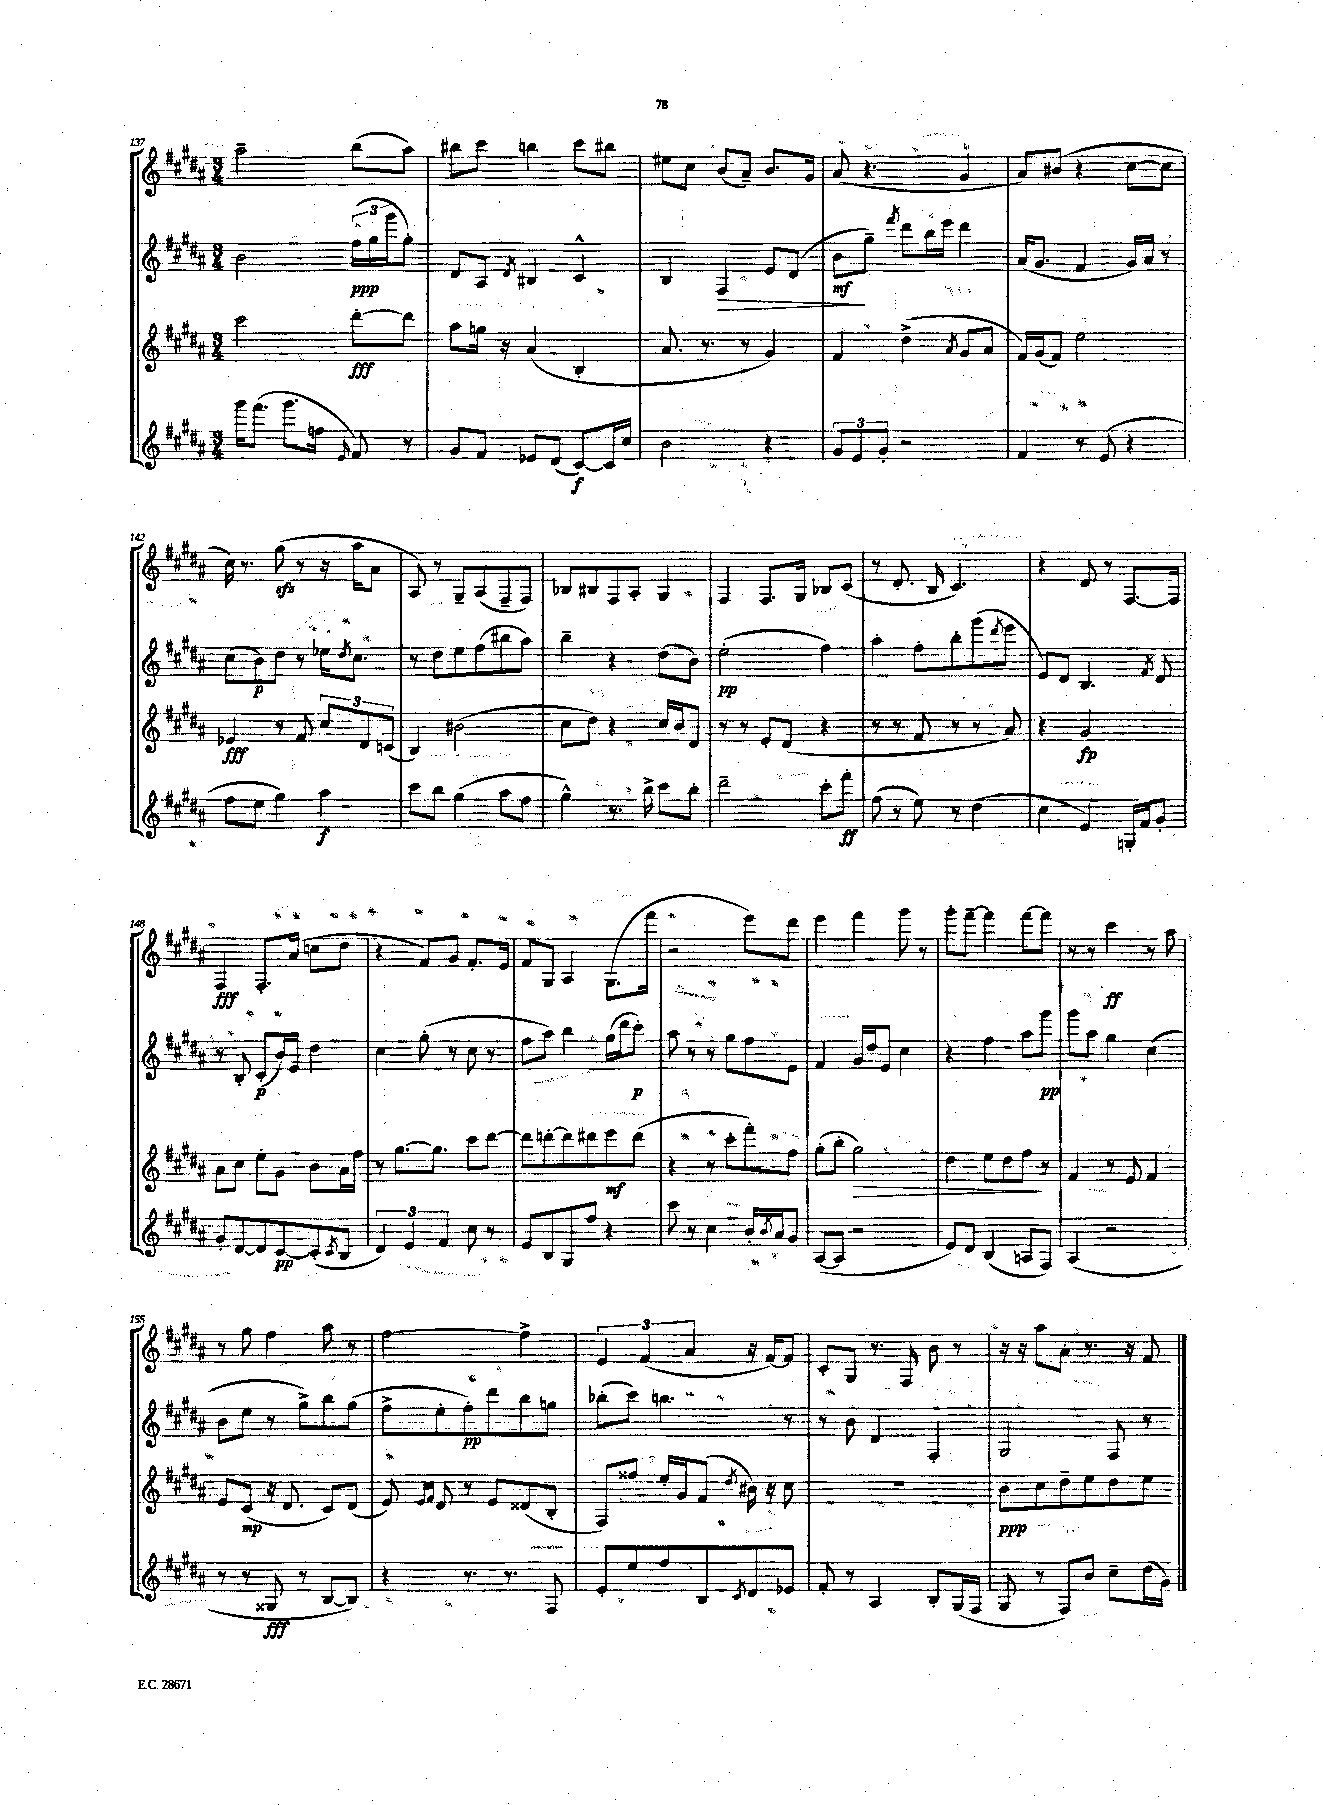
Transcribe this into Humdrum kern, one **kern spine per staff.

**kern	**kern	**kern	**kern
*staff4	*staff3	*staff2	*staff1
*clefG2	*clefG2	*clefG2	*clefG2
*k[f#c#g#d#a#]	*k[f#c#g#d#a#]	*k[f#c#g#d#a#]	*k[f#c#g#d#a#]
*M3/4	*M3/4	*M3/4	*M3/4
16ggg#	2ccc#	2b	2aa#~
(8.fff#	.	.	.
8.ggg#	.	.	.
16ff	.	.	.
16qqe	.	.	.
8f#)	[8ddd#'	(24ff#	(8bb
.	.	24gg#	.
.	.	24ggg#	.
8r	8ddd#]	8gg#')	8aa#)
=	=	=	=
8g#	8aa#	8d#	8bb#
8f#	16gg	8A#	8ccc#
.	16r	.	.
.	.	8qd#	.
8e-	(4a#	4B#	4bb
(8d#	.	.	.
[8c#)	4B'	4c#^^	8ccc#
16c#]	.	.	8bb#
16cc#	.	.	.
=	=	=	=
2b	8.a#	4B	8ee#
.	.	.	8cc#
.	8.r	.	.
.	.	4F#	(8b
.	8r	.	8a#~)
4r	4g#)	8e	8.b
.	.	(8d#	.
.	.	.	16g#
=	=	=	=
12g#	4f#	8b	(8a#
12e	.	.	.
.	.	8gg#~)	4.r
12g#'	.	.	.
.	.	8qfff#	.
2r	(4dd#^	8ddd#	.
.	.	16bb	.
.	.	16eee	.
.	8qa#	.	.
.	8g#	4ddd#	4g#
.	8a#	.	.
=	=	=	=
4f#	16f#)	(16a#	8a#)
.	(16g#	8.g#	.
.	8f#)	.	(8b#
8r	2ee	4f#	4r
(8e	.	.	.
4r	.	16g#)	[8cc#
.	.	16a#	.
.	.	8r	8cc#]
=	=	=	=
8ff#	4e-	(8cc#	16cc#)
.	.	.	8.r
8ee	.	8b)	.
4gg#)	8r	8dd#	(8gg#
.	8f#	8r	8r
4aa#	12cc#	16ee-	16r
.	.	8qdd#	.
.	.	8.cc#	16aa#
.	12d#	.	.
.	.	.	8a#
.	(12c	.	.
=	=	=	=
8ccc#	4B)	8r	8A#)
8bb	.	8dd#	8r
(4gg#	(2b#	8ee	8G#~
.	.	(8ff#	(8A#
8aa#	.	8bb#	8F#~
8ff#	.	8aa#)	8F#)
=	=	=	=
4gg#^^)	8cc#	4bb~	8B-
.	8dd#)	.	8B#
8.r	4r	4r	8F#
.	.	.	8A#'
16bb^	.	.	.
8ccc#	16cc#	(8dd#	4G#
.	16b	.	.
8bb'	8d#	8b)	.
=	=	=	=
2ddd#~	8r	(2ee'	4F#
.	8r	.	.
.	8e'	.	8.F#
.	(8d#	.	.
.	.	.	16G#
8ccc#'	4r	4ff#)	8B-
8fff#'	.	.	(8c#
=	=	=	=
(8ff#	8r	4aa#'	8r
8r	8r	.	8.d#'
8ee)	8f#	8ff#'	.
.	.	.	16B
8r	8r	8bb'	4.c#)
(4dd#	8r	(8ggg#	.
.	.	8qddd#	.
.	8a#)	8eee	.
=	=	=	=
4cc#	4r	8e)	4r
.	.	8d#	.
4e)	2g#	4.B	8d#
.	.	.	8r
16G'	.	.	[8.F#
16f#	.	.	.
.	.	8qf#	.
8g#'	.	8d#	.
.	.	.	16F#]
=	=	=	=
8g#'	8a#	8r	4F#
[8d#	8cc#	8B'	.
8d#]	8ee'	(8c#'	8.F#'
[8c#	8g#	16b)	.
.	.	16e	(16a#
(8c#']	8b	4dd#	8cc
8qc#	.	.	.
8B	16a#	.	8dd#
.	16ff#	.	.
=	=	=	=
6d#)	8r	4cc#	4r
.	[8.gg#	.	.
6e	.	.	.
.	.	(8gg#'	8f#)
.	8.gg#]	.	.
6f#	.	.	.
.	.	8r	8g#
8cc#	8ccc#	8cc#	8.f#'
8r	[8ddd#	8r	.
.	.	.	16e
=	=	=	=
8e	8ddd#]	8ff#	8f#
8B	[8ddd'	8aa#)	8G#
8G#	8ddd]	4bb	4A#
8ff#	8ddd#	.	.
4r	8eee	(16gg#	(8.G#
.	.	16ddd#	.
.	(8ddd#	8ccc#')	.
.	.	.	16fff#
=	=	=	=
8ccc#	4r	8aa#	2r
8r	.	8r	.
4cc#	8r	8r	.
.	8ccc#'	8gg#	.
16b'	8fff#')	8ff#	8eee)
8qb	.	.	.
16a#	.	.	.
8g#	8ff#	8e	8ddd#
=	=	=	=
([8A#	(8gg#'	4f#	4eee
8A#]	8bb'	.	.
2r	2gg#)	16g#	4fff#
.	.	16dd#	.
.	.	8e	.
.	.	4cc#	8ggg#
.	.	.	8r
=	=	=	=
8e)	4dd#	4r	8ggg#'
8d#	.	.	[8fff#~
(4B	8ee	4ff#	4fff#]
.	8dd#	.	.
8A	8ff#	8aa#	[8fff#
8F#)	8r	8ggg#	8fff#]
=	=	=	=
(4A#	4f#	8ggg#	8r
.	.	8aa#	8r
2r	8r	4gg#	4ccc#
.	8e	.	.
.	4f#	(4cc#	8r
.	.	.	8aa#
=	=	=	=
8r	8e	8b	8r
8r	(8c#	8ee	8gg#
8G##	16r	8r	4ff#
.	8.d#	.	.
8r	.	8gg#^)	.
[8B	8c#)	8bb	8aa#
8B])	(8d#	(8gg#	8r
=	=	=	=
4r	8e)	8ff#^	[2ff#
.	16qqe	.	.
.	16qqf#	.	.
.	8d#	8ee'	.
8.r	8r	8ff#')	.
.	8e	8ddd#	.
8.r	.	.	.
.	(8d##	8bb	4ff#^]
8F#	8B'	8gg	.
=	=	=	=
8e'	8F#)	(8bb-'	6e
8ee	8ff##	8ccc#)	.
.	.	.	(6f#
8ff#	16ee'	4.bb	.
.	16g#	.	.
.	.	.	6a#
8B	(8f#	.	.
8qc#	8qdd#	.	.
8d#	16b#)	.	16r
.	16r	.	[16f#)
8e-	8cc#	8r	8f#]
=	=	=	=
8f#'	2.r	8r	8c#'
8r	.	8b	8G#
4A#	.	4d#	8.r
.	.	.	16F#
8B'	.	4F#'	8b
(16G#	.	.	8r
16F#	.	.	.
=	=	=	=
8G#	8b	2G#	16r
.	.	.	16r
8r	8cc#	.	8aa#
8F#)	8dd#~	.	8a#'
8b	8ee	.	8.r
8cc#~	8dd#	8F#	.
.	.	.	16r
(16dd#	8ee	8r	8f#
16g#)	.	.	.
==	==	==	==
*-	*-	*-	*-
